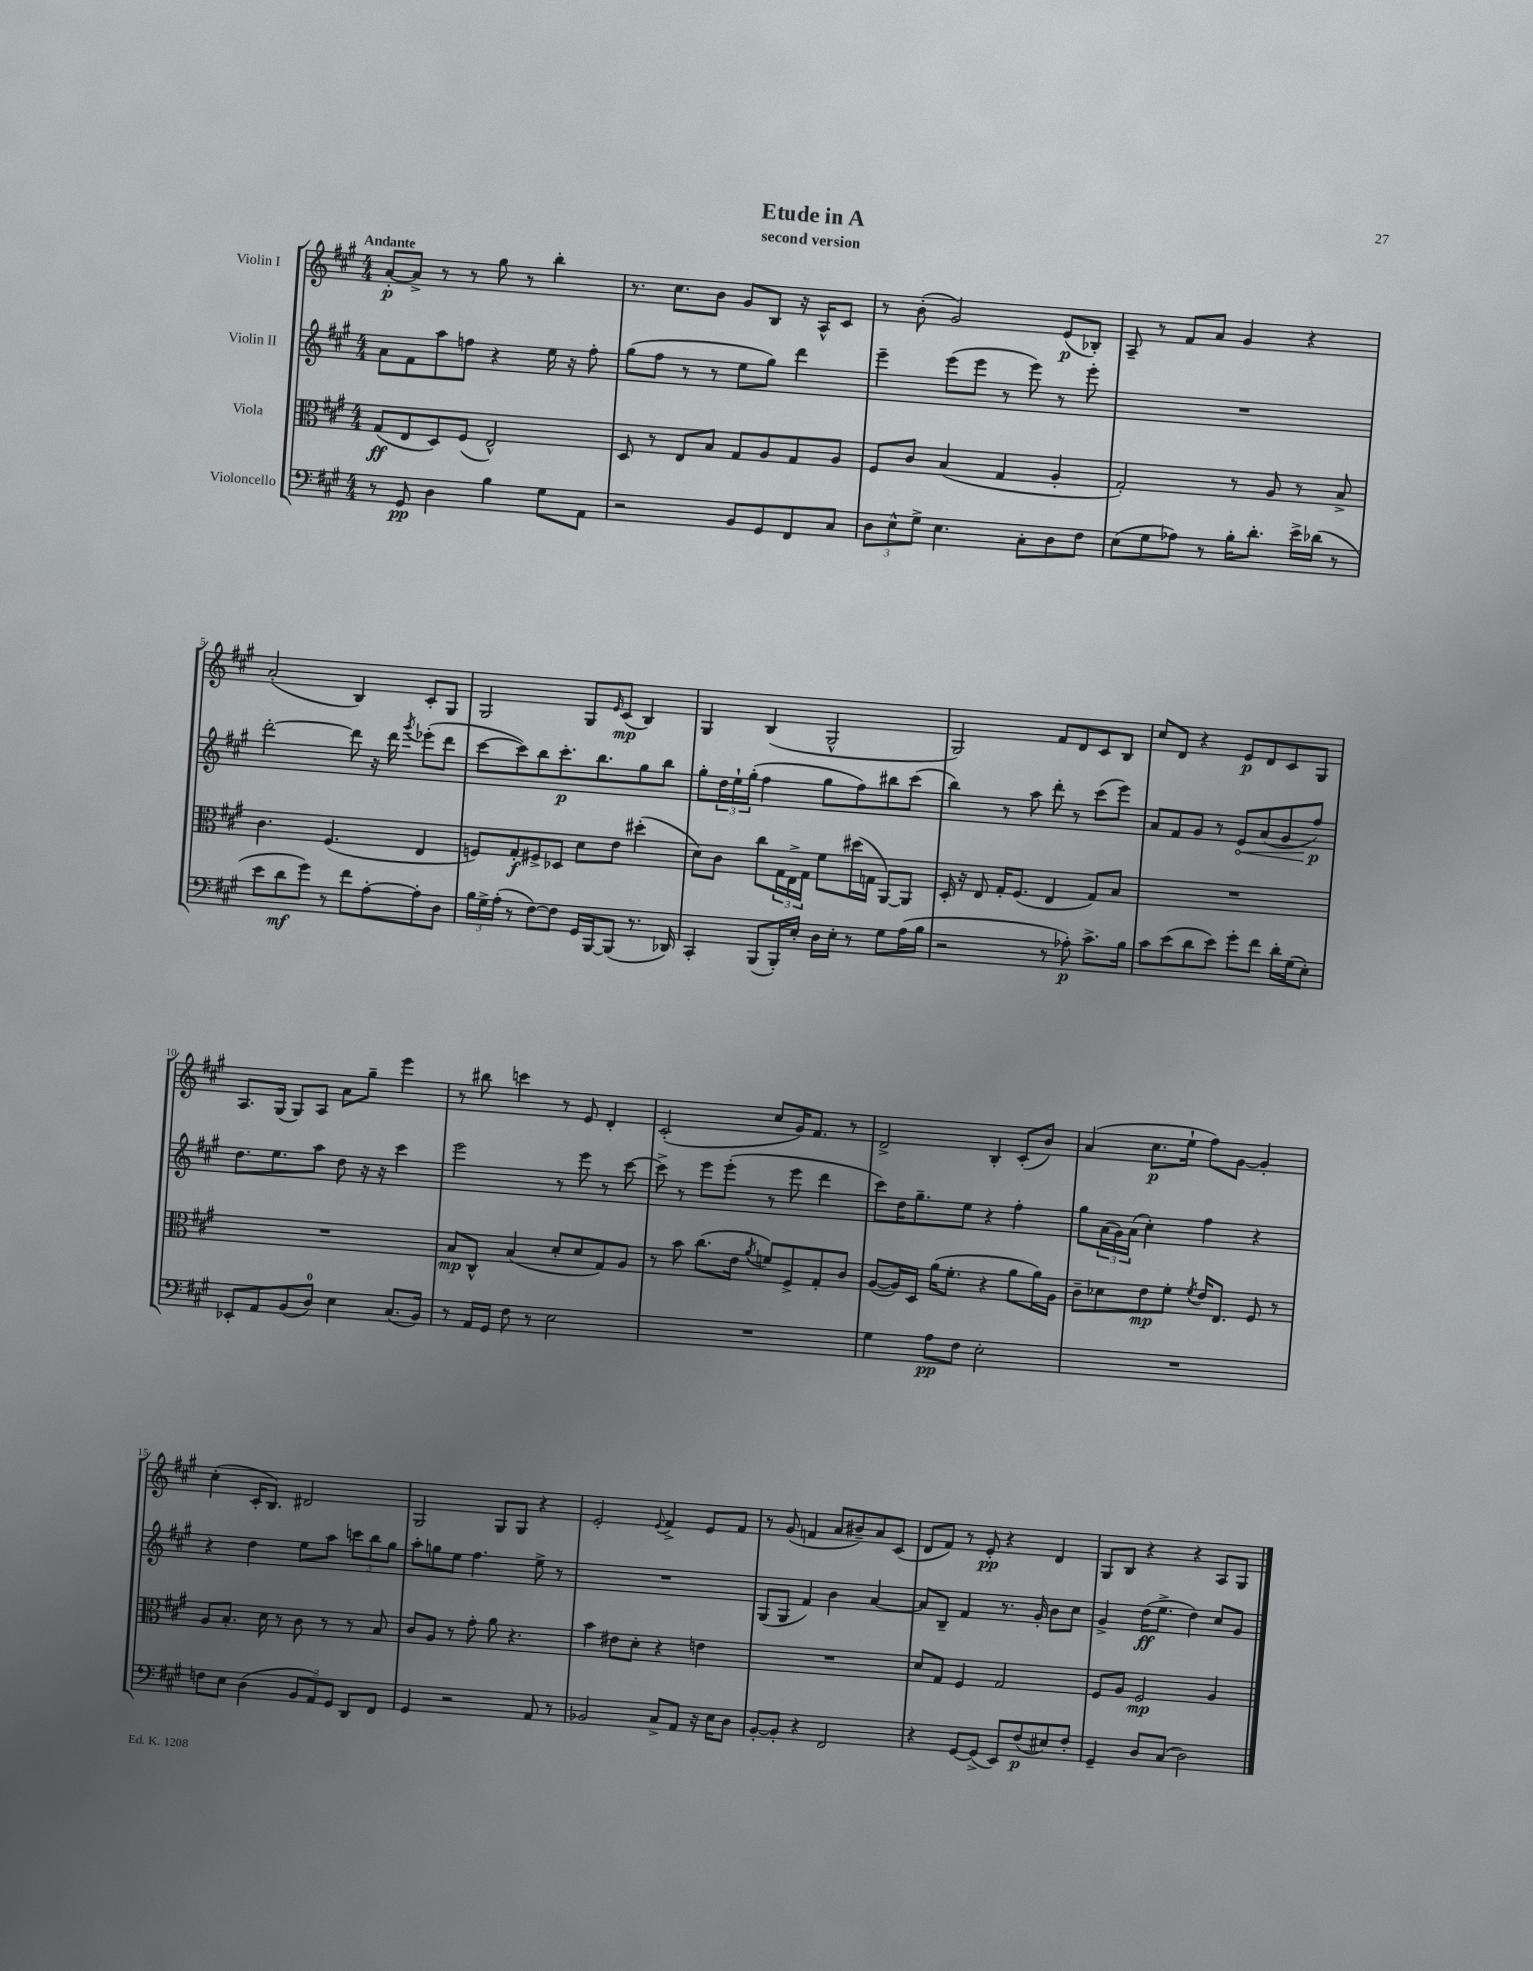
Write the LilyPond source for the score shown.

\header { title = "Etude in A" subtitle = "second version" }
<<
\new StaffGroup <<
\new Staff = "s0" \with { instrumentName = "Violin I" } {
    \clef treble \key a \major \numericTimeSignature \time 4/4 \tempo "Andante"
    a'8~-.\p a'8-> r8 r8 gis''8 r8 b''4-. |
    r8. cis''8. b'8 gis'8 b8 r16 a16-^ cis'8 |
    r8 b'8-.( gis'2) e'8\p( bes8-.) |
    a8-- r8 fis'8 a'8 gis'4 r4 |
    a'2-.( b4) cis'8-. gis8 |
    gis2 gis8 \grace { e'16 } cis'8\mp( b4) |
    gis4 b4( gis2-^ |
    gis2) fis'8 d'8 cis'8 b8 |
    cis''8 d'8 r4 e'8\p d'8 cis'8 gis8 |
    a8. gis16( gis8) a8 a'8 gis''8-- e'''4 |
    r8 bis''8 c'''4 r8 e'8 d'4-. |
    cis'2-.( cis''8 gis'16) fis'8. r8 |
    d'2-> b4-. cis'8-.( b'8) |
    a'4( cis''8.\p e''16-! fis''8) gis'8~ gis'4-. |
    cis''4-.( cis'16-. b8.) dis'2 |
    gis2 gis8 gis8 r4 |
    e'2-. \appoggiatura { e'8 } fis'4-> e'8 fis'8 |
    r8 gis'8( f'4 a'8 bis'8--) a'8 cis'8( |
    d'8 fis'8) r8 e'8-.\pp r4 d'4 |
    gis8 b8 r4 r4 a8 gis8 \bar "|." |
}
\new Staff = "s1" \with { instrumentName = "Violin II" } {
    \clef treble \key a \major \numericTimeSignature \time 4/4
    a'8 fis'8 a''8 f''8 r4 e''16 r16 f''8-. |
    gis''8( fis''8 r8 r8 e''8 gis''8) d'''4 |
    e'''4-- e'''8( e'''8 r8 e'''8) r8 e'''8-. |
    R1 |
    d'''2~-. d'''8 r16 d'''16 \acciaccatura { gis'''8 } ees'''8-.( d'''8 |
    cis'''8~ cis'''8) b''8 cis'''8.-.\p b''8. gis''8 b''8 |
    gis''8-. \tuplet 3/2 { d''16 e''16-! gis''16-.( } fis''4 gis''8 fis''8) bis''8 cis'''8( |
    b''4) r8 a''8 d'''8-. r8 cis'''8( e'''8) |
    a'8 fis'8 gis'8 r8 \once \override Hairpin.circled-tip = ##t e'8\< a'8( gis'8 fis''8\p\!) |
    d''8. e''8. a''8 d''8 r16 r16 cis'''4 |
    e'''2 r8 e'''8 r8 cis'''8~ |
    cis'''8-> r8 e'''8 e'''8-.( r8 e'''8 d'''4 |
    cis'''8) d''16 gis''8.-- e''8 r4 fis''4-. |
    gis''8 \tuplet 3/2 { a'16( gis'16) a'16( } cis''4-.) fis''4 r4 |
    r4 d''4 e''8 a''8 \tuplet 3/2 { c'''8 b''8 gis''8 } |
    a''8-. g''8 e''8 fis''4. e''8-> r8 |
    R1 |
    gis8( gis8 fis'4) b'4 a'4~ |
    a'8 b8-- fis'4 r8. gis'16-. b'8 cis''8 |
    gis'4-> d''16\ff( e''8.-> d''4) cis''8 gis'8 \bar "|." |
}
\new Staff = "s2" \with { instrumentName = "Viola" } {
    \clef alto \key a \major \numericTimeSignature \time 4/4
    gis8\ff( e8 d8) fis8( e2-^) |
    d8 r8 e8 b8 gis8 a8 gis8 a8 |
    fis8 cis'8 b4( gis4 a4-. |
    gis2-.) r8 a8 r8 b8-> |
    cis'4. fis4.( e4 |
    f8) gis8-.\f fis8-> des8 d'8 e'8 dis''4-.( |
    d'8) cis'8 cis''8 \tuplet 3/2 { gis16 e16-> gis16 } fis'8 dis''16( g16 a,8~) a,8 |
    d16-. r16 e8 gis16-. fis8.( e4 gis8) b8 |
    R1 |
    R1 |
    b8\mp cis8-^ b4( d'8-. d'8 gis8) a8 |
    r8 b'8 cis''8.( e'16 \acciaccatura { a'8 } f'8) fis8-> gis8-. cis'8 |
    a8~( a16) d16 a'16( fis'8.-. r4 a'8 a'16) a16 |
    cis'8-- des'8 e'8\mp fis'8-. \acciaccatura { fis'8 } e'16 e8. fis8 r8 |
    a8 b8.-. d'16 r8 cis'8 r8 r8 b8 |
    cis'8 a8 r8 gis'8-. a'8 r4. |
    b'4 eis'8 d'8-. r4 e'4 |
    R1 |
    d'8 gis8 fis4 gis2 |
    fis8 a8 fis2\mp a4 \bar "|." |
}
\new Staff = "s3" \with { instrumentName = "Violoncello" } {
    \clef bass \key a \major \numericTimeSignature \time 4/4
    r8 gis,8\pp d4 b4 gis8 a,8 |
    r2 b,8 gis,8 fis,8 cis8 |
    \tuplet 3/2 { d8 e8-^ gis8-> } e4. cis8-. d8 fis8 |
    e8( gis8 aes8) r8 b16-. d'8.-. e'16-> des'16( r8 |
    e'8 d'8\mf gis'8) r8 fis'8 a8~-. a8-. d8 |
    \tuplet 3/2 { b16 gis16-> a16-.( } r8 fis8~) fis8 gis,16 b,,16~ b,,8( r8. des,16) |
    cis,4-. b,,8( b,,16-.) e16-. d16 e16-. r8 gis8 a16( b16 |
    r2 r8 aes8-.\p) cis'8.-> b16 |
    cis'8 e'8( d'8 e'8) gis'8-. fis'8 d'16-. gis16( e8-.) |
    ees,8-. a,8 b,8( d8-0) e4 cis8.( b,16) |
    r8 a,16 gis,16 fis8 r8 e2 |
    R1 |
    gis4 a8\pp fis8 e2-. |
    R1 |
    f8 e8 d4( \tuplet 3/2 { b,8 a,8) gis,8 } d,8 fis,8 |
    gis,4 r2 a,8 r8 |
    bes,2 cis8-> a,8 r16 e16 d8 |
    b,8~-. b,8-. r4 fis,2 |
    r4 gis,8~ gis,8->( e,8) fis8\p( eis8) fis8-. |
    gis,4-- d8 cis8( d2) \bar "|." |
}
>>
>>
